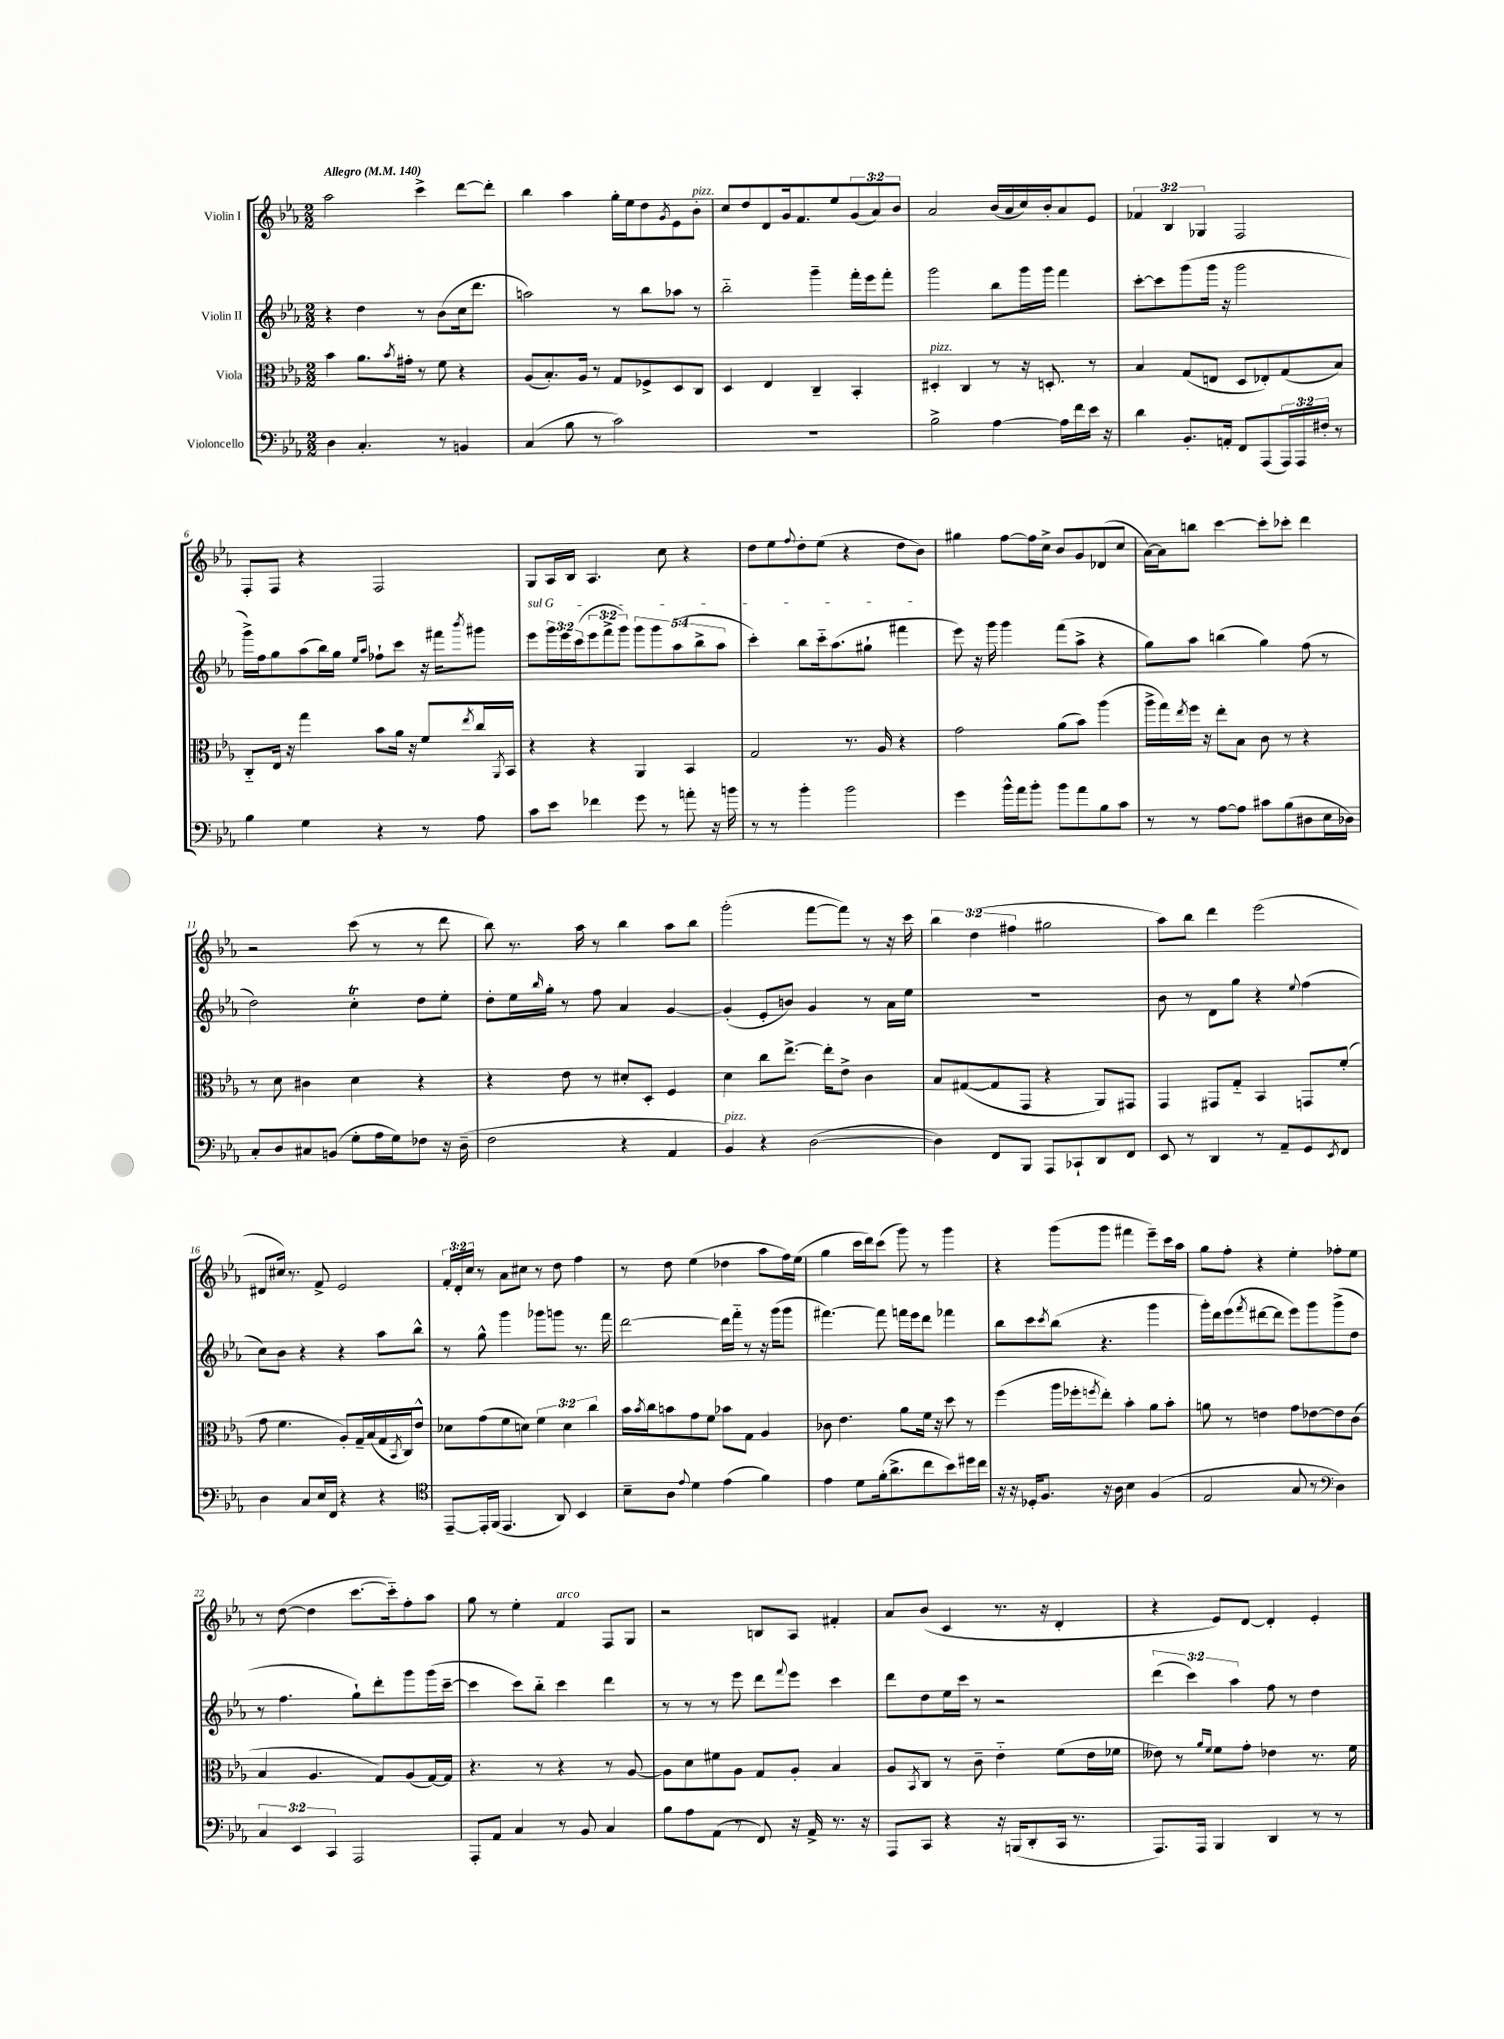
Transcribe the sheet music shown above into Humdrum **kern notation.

**kern	**kern	**kern	**kern
*part4	*part3	*part2	*part1
*staff4	*staff3	*staff2	*staff1
*I"Violoncello	*I"Viola	*I"Violin II	*I"Violin I
*clefF4	*clefC3	*clefG2	*clefG2
*k[b-e-a-]	*k[b-e-a-]	*k[b-e-a-]	*k[b-e-a-]
*M2/2	*M2/2	*M2/2	*M2/2
*MM140	*MM140	*MM140	*MM140
=1	=1	=1	=1
!	!	!	!LO:TX:a:B:t=Allegro
4D\	4b-\	4r	2aa-\
4.C'/	8.a-\L	4dd\	.
.	8qb-/	.	.
.	16g#X'\Jk	.	.
.	8r	8r	4ccc^\
8r	8f\	(8b-\L	.
4BBn/	4r	16cc\k	[8ddd\L
.	.	8.ddd\J	.
.	.	.	8ddd'\J]
=2	=2	=2	=2
(4C/	(8A-/L	2aan\)	4bb-\
.	8.B-'/)	.	.
8B-\	.	.	4aa-\
.	16A-/Jk	.	.
8r	8r	.	.
2c\)	8G/L	8r	16gg'\LL
.	.	.	16ee-\J
.	8F-X^/	8bb-\L	8dd\
.	.	.	8qg/
.	8D/	8aa-X\J	8e-\
!	!	!	!LO:TX:a:i:t=pizz.
.	8C/J	8r	8b-'\J
=3	=3	=3	=3
1r	4D/	2bb-\	8cc/L
.	.	.	8dd/
.	4E-/	.	8d/
.	.	.	16g/k
.	.	.	8.f/
.	4C~/	4ggg~\	.
.	.	.	8ee-/
.	4BB-'/	16fff'\LL	(12g/
.	.	16eee-\J	.
.	.	.	12a-/)
.	.	8fff'\J	.
.	.	.	12b-/J
=4	=4	=4	=4
!	!LO:TX:a:i:t=pizz.	!	!
2B-^\	4D#X'/	2ggg\	2a-/
.	4C/	.	.
[4A-\	8r	8bb-\L	(16b-/LL
.	.	.	16a-/
.	16r	16ggg\L	16cc/)
.	8.Dn'/	16ggg\JJ	16b-'/J
16A-\LL]	.	4fff\	8a-/
16f\	.	.	.
16e-\JJ	8r	.	8e-/J
16r	.	.	.
=5	=5	=5	=5
4d\	4B-/	[8ccc'\L	6f-X/
.	.	8ccc\]	.
.	.	.	6B-/
8.BB-'/L	(8G/L	(8ggg\	.
.	.	.	6G-X/
.	8En/J	16ggg\Jk	.
16AAn'/Jk	.	16r	.
8FF/L	8D/L	2ggg\	2F/
(8AAA-/	8E-X'/)	.	.
24AAA-/L)	(8G/	.	.
24AAA-/	.	.	.
24F#X'/JJ	.	.	.
8r	8B-/J)	.	.
!!LO:LB:g=z
=6	=6	=6	=6
4B-\	8C/L	16ggg^\LL)	8F'/L
.	.	16ff\J	.
.	16E-/Jk	8gg\	8F/J
.	16r	.	.
4G\	4gg\	(8aa-\	4r
.	.	16bb-\L)	.
.	.	16gg\JJ	.
.	.	16qqee-/LL	.
.	.	16qqaa-/JJ	.
4r	8b-\L	8ff-X`\L	2F/
.	16a-\Jk	8ccc\J	.
.	16r	.	.
8r	8f/L	16r	.
.	.	16fff#X\KL	.
.	8qee-/	8qbbb-/	.
8A-\	16cc/L	8ggg#X\J	.
.	8qAA-/	.	.
.	16BB-/JJ	.	.
=7	=7	=7	=7
!	!	!LO:TX:a:i:t=sul G	!
8c\L	4r	8eee-\L	8G/L
8e-\J	.	24ggg\L	16A-/L
.	.	24eee-\	.
.	.	.	16B-/JJ
.	.	(24ccc\J	.
4f-X\	4r	12eee-\	4.A-/
.	.	12fff^\	.
.	.	12ggg\J)	.
8g\	4AA-/	10ggg\L	.
.	.	10ggg\	.
8r	.	.	8cc\
.	.	(10aa-\	.
8an'\	4BB-/	.	4r
.	.	10bb-^\	.
16r	.	.	.
.	.	10aa-\J	.
16bn\	.	.	.
=8	=8	=8	=8
8r	2G/	4ccc'\)	8dd\L
8r	.	.	8ee-\
.	.	.	8qqff/
4b-'\	.	8bb-\L	8dd'\
.	.	16ccc\k	(8ee-\J
.	.	(8.aa-\	.
2b-\	8.r	.	4r
.	.	8gg#X`\J	.
.	16A-/	.	.
.	4r	4fff#X\	8dd\L
.	.	.	8b-\J)
=9	=9	=9	=9
4g\	2g\	8eee-\)	4gg#X\
.	.	16r	.
.	.	16ggg\	.
16b-^^\LL	.	4ggg\	[8ff\L
16a-\J	.	.	.
8b-'\J	.	.	16ff\L]
.	.	.	16cc^\JJ
8b-\L	(8a-\L	(8fff\L	8b-/L
8a-\	8b-\J)	8aa-^\J	8g/
8B-\	(4aa-\	4r	(8d-X/
8c\J	.	.	8cc/J
=10	=10	=10	=10
8r	16aa-^\LL	8gg\L)	[16a-\LL)
.	16gg\)	.	16a-\J]
.	8qee-/	.	.
8r	16ff\JJ	8aa-\J	8bbn\J
.	16r	.	.
[8A-\L	8ee-'\L	(4bbn\	[4ccc\
8A-\J]	8B-\J	.	.
8c#X\L	8c\	4gg\)	8ccc'\L]
(8B-\	8r	.	8ccc-X'\J
8D#X\	4r	(8ff\	4ddd\
16E-\L	.	8r	.
16D-X\JJ)	.	.	.
!!LO:LB:g=z
=11	=11	=11	=11
8C'/L	8r	2dd\)	2r
8D/	8d\	.	.
8C#X/	4c#X\	.	.
(8BBn/J	.	.	.
8G'\L	4d\	4ccT'\	(8ccc\
16A-\L	.	.	8r
16G\J)	.	.	.
8F-X\J	4r	8dd\L	8r
16r	.	8ee-'\J	8ddd\
(16D~\	.	.	.
=12	=12	=12	=12
2F\	4r	8dd'\L	8bb-\)
.	.	16ee-\L	8.r
.	.	16qqbb-/	.
.	.	16gg'\JJ	.
.	8e-\	8r	.
.	.	.	16aa-\
.	8r	8ff\	8r
4r	8d#X'/L	4a-/	4bb-\
.	8D'/J	.	.
4AA-/	4F/	[4g/	8aa-\L
.	.	.	8bb-\J
=13	=13	=13	=13
!LO:TX:a:i:t=pizz.	!	!	!
4BB-/)	4d\	(4g'/]	(2ggg'\
4r	8cc\L	8e-'/L	.
.	[8.ee-^\J	8bn/J)	.
([2D\	.	4g/	[8fff\L
.	16ee-'\KL]	.	.
.	8e-^\J	.	8fff\J])
.	4c\	8r	8r
.	.	16a-\LL	16r
.	.	16ee-\JJ	16ccc\
=14	=14	=14	=14
4D\])	8B-/L	1r	6bb-\
.	([8G#X/	.	.
.	.	.	(6dd\
8FF/L	8G#/]	.	.
.	.	.	6ff#X\
8BBB-/J	8GG/J	.	.
8AAA-/L	4r	.	2gg#X\
8CC-X`/	.	.	.
8DD/	8AA-/L)	.	.
8FF/J	8GG#X/J	.	.
=15	=15	=15	=15
8EE-/	4GG/	8b-\	8aa-\L)
8r	.	8r	8bb-\J
4DD/	8GG#X/L	8d\L	4ddd\
.	8G/J	8gg\J	.
8r	4BB-/	4r	(2eee-\
8AA-~/L	.	.	.
.	.	8qqee-/	.
8GG/	8GGn/L	(4ff\	.
8qEE-/	.	.	.
8FF/J	(8f'/J	.	.
!!LO:LB:g=z
=16	=16	=16	=16
4D\	8g\	8cc\L)	8d#X/L
.	4.f\	8b-\J	16cc#X/Jk)
.	.	.	8.r
8C/L	.	4r	.
16E-/L	.	.	8f^/
16FF/JJ	.	.	.
4r	8A-'/L)	4r	2e-/
.	16G~/L	.	.
.	(16B-/	.	.
4r	16G/	8aa-\L	.
.	8qBB-/	.	.
.	16C/J)	.	.
.	8e-^^/J	8bb-^^\J	.
=17	=17	=17	=17
*clefC4	*	*	*
[8EE-~/L	8d-X\L	8r	24f'/LL
.	.	.	24d'/
.	.	.	24cc/JJ
16EE-'/L]	(8g\	8gg^^\	8r
(16FF/JJ	.	.	.
4.EE-/	8f\	4ggg\	8a-\L
.	8dn\J)	.	8cc#X\J
.	6f\	8ggg-X\L	8r
8AA-/)	.	8gggn\J	8dd\
.	6d\	.	.
4BB-/	.	8.r	4ff\
.	6cc\	.	.
.	.	16fff\	.
=18	=18	=18	=18
8B-~\L	16b-\LL	[2ddd\	8r
.	8qb-/	.	.
.	16cc\J	.	.
8A-\J	8bn\	.	8dd\
8qqe-/	.	.	.
4d\	8g\	.	(4ee-\
.	8f\J	.	.
(4e-\	8b-X\L	16ddd\LL]	4dd-X\
.	.	16fff\JJ	.
.	8G\J	8r	.
4f\)	4A-/	16r	8aa-\L
.	.	(16ggg\KL	.
.	.	8ggg\J	16ff\L)
.	.	.	(16ee-\JJ
=19	=19	=19	=19
4e-\	8c-X\	[4.fff#X\)	4gg\
.	4.e-\	.	.
8d\L	.	.	16ccc\LL
.	.	.	16ddd\J)
(16f'\k	.	8fff#\]	(8ccc\J
8.a-^\	.	.	.
.	8a-\L	16fffn\LL	8ggg\)
.	.	16eee-\J	.
8cc\	16f\Jk	8ddd\J	8r
.	16r	.	.
8b-\)	8dd\	4fff-X\	4ggg\
16dd#X\L	8r	.	.
16cc\JJ	.	.	.
=20	=20	=20	=20
16r	(4ff\	8bb-\L	4r
16r	.	.	.
16D-X'/KL	.	8ccc\	.
8.F/J	.	.	.
.	.	8qccc/	.
.	16aa-\LL	(8bb-\J	(8ggg\L
.	16ff-X'\J	.	.
.	8qffn/	.	.
16r	8ee-'\J)	4.r	8ggg\J
16A-\	.	.	.
4B-\	4b-'\	.	4fff#X\
(4F/	8a-\L	4ggg\	8eee-~\L)
.	8b-'\J	.	16ccc\L
.	.	.	16aa-\JJ
=21	=21	=21	=21
2E-/	8an\	16ggg'\LL)	8gg\L
.	.	16ddd\J	.
.	8r	(8eee-\	8ff'\J
.	.	8qfff/	.
.	4en\	[8ddd#X\	4r
.	.	8ddd#\J]	.
8G/	8g\L	8eee-\L)	4ee-'\
8r	[8e-X\	8ggg\	.
*clefF4	*	*	*
4D\)	8e-\]	(8ggg^\	8ff-X'\L
.	(8c\J	8dd\J	8ee-\J
!!LO:LB:g=z
=22	=22	=22	=22
6C/	4B-/	8r	8r
.	.	4.ff\	([8dd\
6EE-/	.	.	.
.	4.A-/	.	4dd\]
6CC/	.	.	.
2AAA-/	.	8gg`\L)	[8.ccc\L
.	8G/L)	8ddd'\	.
.	.	.	16ccc\k])
.	(8A-/	8ggg\	8ff'\
.	[16G/L)	(16ggg\L	8aa-\J
.	16G/JJ]	[16ccc~\JJ	.
=23	=23	=23	=23
8AAA-'/L	4.r	4ccc\]	8gg\
8AA-/J	.	.	8r
4C/	.	8ccc\L)	4ee-'\
.	8r	8bb-\J	.
!	!	!	!LO:TX:a:i:t=arco
8r	4r	4ccc\	4f/
8BB-/	.	.	.
4C/	8r	4ddd\	8F/L
.	[8A-/	.	8G/J
=24	=24	=24	=24
8B-\L	8A-\L]	8r	2r
8A-\	8d\	8r	.
(8AA-\J	8f#X\	8r	.
8r	8A-\J	8eee-\	.
8FF/)	8G/L	8ddd\L	8Bn/L
.	.	8qqfff/	.
16r	8A-'/J	8eee-\J	8A-/J
16AA-^/	.	.	.
8.r	4B-/	4ccc\	4f#X'/
16r	.	.	.
=25	=25	=25	=25
8AAA-/L	8A-/L	8ddd\L	8a-/L
.	8qBB-/	.	.
8CC/J	8C/J	8dd\	(8b-/J
4r	8r	16ee-\L	4c/
.	.	16ccc\JJ	.
.	8c~\	8r	.
16r	4e-\	2r	8.r
(16BBBn/KL	.	.	.
8DD'/	.	.	.
.	.	.	16r
16CC/Jk	(8f\L	.	4d'/
8.r	.	.	.
.	16e-\L	.	.
.	16f-X\JJ	.	.
=26	=26	=26	=26
8.AAA-/L)	8e--X\)	(6ddd\	4r
.	8r	.	.
.	.	6ccc\)	.
16AAA-/Jk	.	.	.
.	16qqa-/LL	.	.
.	16qqf/JJ	.	.
4BBB-/	8f\L	.	8e-/L)
.	.	6aa-\	.
.	8g'\J	.	[8d/J
4DD/	4e-X\	8ff\	4d'/]
.	.	8r	.
8r	8.r	4dd\	4e-'/
8r	.	.	.
.	16f\	.	.
==	==	==	==
*-	*-	*-	*-
